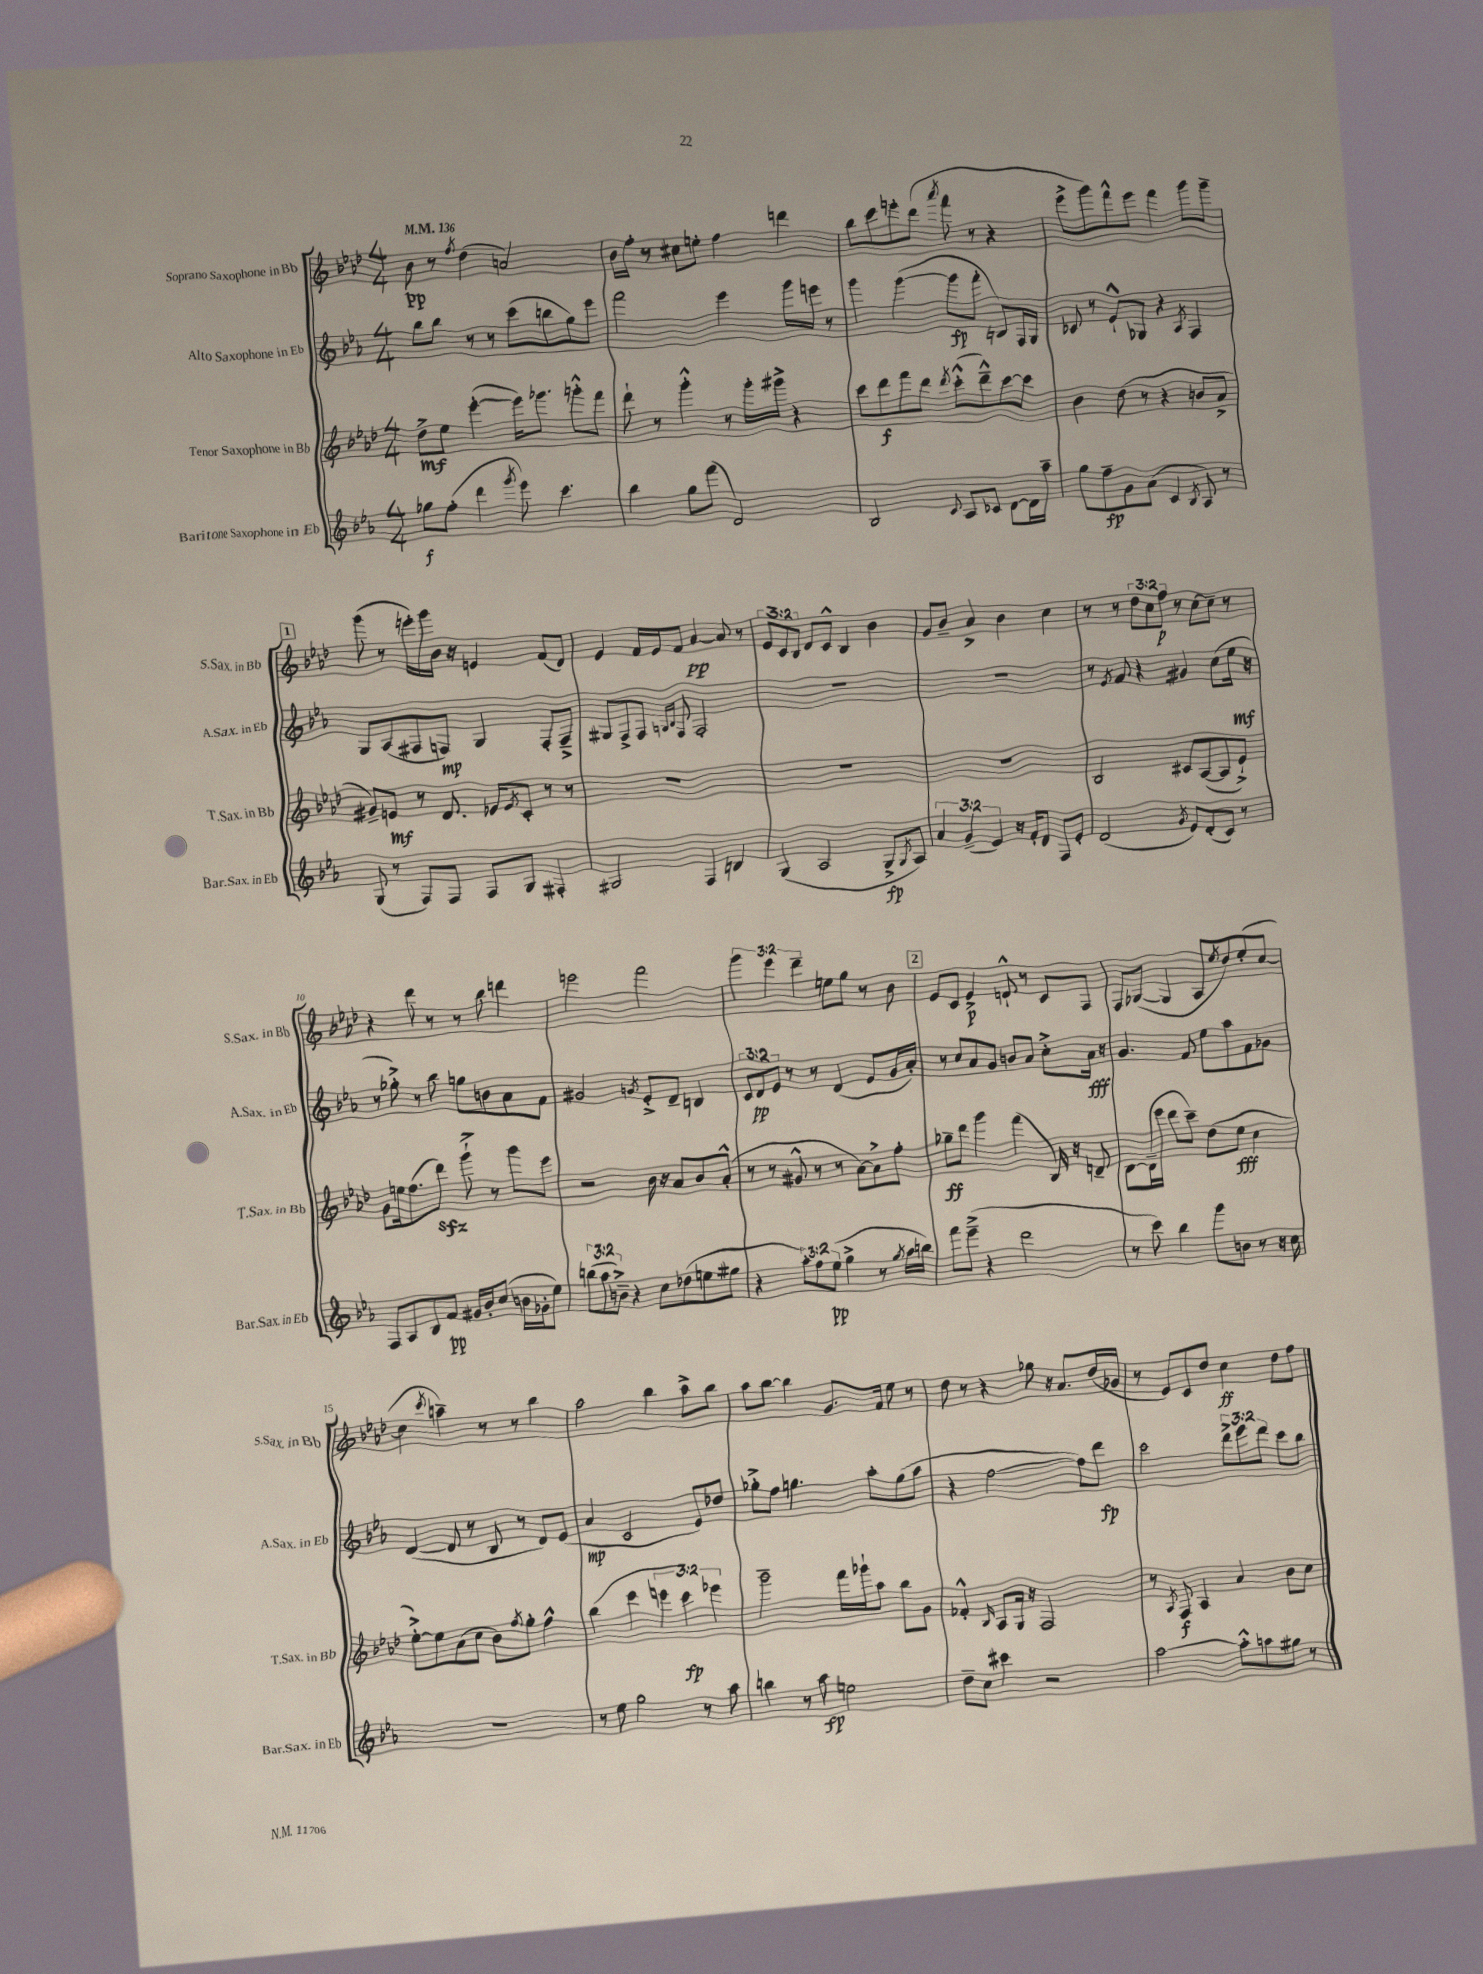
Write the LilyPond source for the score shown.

<<
\new StaffGroup <<
\new Staff = "s0" \with { instrumentName = "Soprano Saxophone in Bb" shortInstrumentName = "S.Sax. in Bb" } {
    \clef treble \key aes \major \numericTimeSignature \time 4/4 \override Staff.TupletNumber.text = #tuplet-number::calc-fraction-text \tempo 4 = 136
    bes'8\pp r8 \acciaccatura { f''8 } des''4( a'2) |
    bes'16 f''16-. r8 cis''8 e''8-. f''4 d'''4 |
    bes''8 c'''8 e'''8-. des'''8( \acciaccatura { aes'''8 } f'''8 r8 r4 |
    ees'''8-> g'''8) f'''8-^ ees'''8 f'''4 g'''8 g'''8-- |
    \mark \markup { \box "1" } g'''8( r8 e'''16-.) g'''16 bes'16 r16 e'4 f'8( des'8) |
    ees'4 f'16 ees'16 f'8 aes'4~\pp aes'8 r8 |
    \tuplet 3/2 { ees'8 c'8 bes8 } des'8 c'8-^ bes4 bes'4 |
    g'8 bes'8-- aes'4-> bes'4 c''4 |
    r8 r8 \tuplet 3/2 { des''8 c''8 f''8\p } r8 c''8~ c''8-- r8 |
    r4 des'''8 r8 r8 bes''8 d'''4 |
    e'''2 f'''2 |
    \tuplet 3/2 { g'''4 ees'''4 des'''4-- } e''8 g''8 r8 bes'8 |
    \mark \markup { \box "2" } ees'8 c'8 ees'4->\p d'8-!-^ r8 c'8 f8 |
    f8 ges8~( ges4 aes8 \acciaccatura { ees''8 } des''8) ees''8-.( c''8~ |
    c''4 \acciaccatura { c'''8 } a''4--) r8 r8 bes''4 |
    aes''2 bes''4 aes''8-> bes''8 |
    aes''8 bes''8~ bes''4 g'8. f'16 ees''8 r8 |
    des''8 r8 r4 ges''8 r16 aes'8. des''16( ges'16 |
    r8 ees'8) c'8 des''8 c''4\ff des''8 f''8 \bar "|." |
}
\new Staff = "s1" \with { instrumentName = "Alto Saxophone in Eb" shortInstrumentName = "A.Sax. in Eb" } {
    \clef treble \key ees \major \numericTimeSignature \time 4/4 \override Staff.TupletNumber.text = #tuplet-number::calc-fraction-text
    bes''8 bes''8 r8 r8 c'''8( b''8 g''8) ees'''8 |
    f'''2 ees'''4 g'''16 e'''16 r8 |
    g'''4 g'''4~( g'''8\fp f'''8-. b8) f16 g16 |
    ces'8 r8 ees'8-!-^ ges8 r4 \acciaccatura { aes8 } f4 |
    \mark \markup { \box "1" } g8 aes8( fis8 f8\mp) g4 f8-. f8---> |
    gis8 f8-> f8 \grace { g16 bes16 } f8 f2-. |
    R1 |
    R1 |
    r8 \acciaccatura { ees'8 } f'8 r4 gis'4 c''8( ees''16\mf r16 |
    r8 ges''8-.->) r8 bes''8 g''8 b'8 aes'8 f'8 |
    gis'2 \acciaccatura { g'8 } ees'8-.-> d'8-- b4 |
    \tuplet 3/2 { c'8 d'8\pp ees'8 } r8 r8 d'4( ees'8 g'16 aes'16-.) |
    \mark \markup { \box "2" } r8 c''8 aes'8 g'8 b'8 aes'8 c''8-.-> aes'16\fff r16 |
    g'4. f'8 ees''8 aes''8 f'8 ges'8 |
    d'4~( d'8 r8 bes8 r8 d'8) ees'8( |
    aes'4\mp c'2 ees'8) des''8 |
    ges''8-.-> f''8 g''4. aes''8-. g''8( aes''8 |
    r4 f''2~ f''8) d'''8\fp |
    c'''2 \tuplet 3/2 { d'''8-> ees'''8 d'''8 } c'''8 bes''8 \bar "|." |
}
\new Staff = "s2" \with { instrumentName = "Tenor Saxophone in Bb" shortInstrumentName = "T.Sax. in Bb" } {
    \clef treble \key aes \major \numericTimeSignature \time 4/4 \override Staff.TupletNumber.text = #tuplet-number::calc-fraction-text
    des''8->\mf ees''8 ees'''4~-.( ees'''16) ges'''8. g'''8-.-^ f'''8 |
    des'''8-! r8 g'''4-.-^ r8 g'''16-. gis'''16-> r4 |
    c'''8 des'''8\f f'''8 des'''8 \acciaccatura { des'''8 } c'''8-.-^( des'''8---^) c'''8~ c'''8 |
    bes'4 des''8( r8 r4 b'8 aes'8-> |
    \mark \markup { \box "1" } gis'8--) e'8\mf r8 des'8. ees'16 \acciaccatura { ees'8 } c'8-. r8 r8 |
    R1 |
    R1 |
    R1 |
    bes2 cis'8 aes8~( aes8 ees'8-!->) |
    g'8 e''16 f''8.( des'''8\sfz) g'''8-!-> r8 g'''8 ees'''8 |
    r2 bes'16 r16 aes'8 bes'8 aes'8-.-^( |
    r8 r8 gis'8-^ r8 r8 aes'8~) aes'8-> f''8-. |
    \mark \markup { \box "2" } ges''8--\ff des'''8 g'''4 f'''4( bes16) r16 d'8-- |
    bes8~ bes16--( ees'''16 des'''8 c'''8--) des''8( ees''8\fff c''4 |
    ees''8~-.->) ees''8 aes'8( c''8 bes'8) \acciaccatura { f''8 } g''8-. f''4-^ |
    bes''4( c'''4 \tuplet 3/2 { e'''4 c'''4\fp) ees'''4 } |
    g'''2-- f'''16 ges'''16-! aes''8 bes''8 g'8 |
    fes'4-.-^ \grace { bes16 } aes8 g16 r16 f2 |
    r8 \acciaccatura { aes8 } f8\f aes4 aes'4 bes'8 c''8 \bar "|." |
}
\new Staff = "s3" \with { instrumentName = "Baritone Saxophone in Eb" shortInstrumentName = "Bar.Sax. in Eb" } {
    \clef treble \key ees \major \numericTimeSignature \time 4/4 \override Staff.TupletNumber.text = #tuplet-number::calc-fraction-text
    ges''8\f f''8-.( d'''4 \acciaccatura { g'''8 } ees'''8) c'''4. |
    bes''4 g''8 f'''8( d'2) |
    bes2 \appoggiatura { c'8 } aes8 ces'8 d'8~ d'16 aes''16-- |
    g''8 f''8--\fp g'8 aes'8( c'4 \acciaccatura { bes8 } aes8) r8 |
    \mark \markup { \box "1" } g8( r8 f8) f8 f8 g8 fis4-. |
    gis2 f4 b4 |
    g4( aes2 g8->\fp \acciaccatura { g8 } aes8) |
    \tuplet 3/2 { aes'4 g'4--( ees'4) } r16 f'16-. d'8 f8 ees'8-. |
    d'2( \acciaccatura { g'8 } ees'8) d'8-.( c'8) r8 |
    f8 aes8 bes8 f'8\pp gis'16 bes'16-. c''8( b'16 ges'16-. ees''8) |
    \tuplet 3/2 { b''8( aes''8 b'8--->) } r4 c''8 des''8( e''8 gis''8 |
    r4 \tuplet 3/2 { aes''8-.) f''8 ees''8\pp( } g''4-> r8 \acciaccatura { g''8 } aes''16 b''16) |
    \mark \markup { \box "2" } f'''8 ees'''8--->( r4 d'''2 |
    r8 c'''8) bes''4 g'''8 b'8 r8 r16 c''16 |
    R1 |
    r8 ees''8 g''2 r8 aes''8 |
    b''4 r8 aes''8\fp e''2 |
    d''8-- c''8 cis'''4 r2 |
    aes''2~ aes''8-.-^ a''8 gis''8 r8 \bar "|." |
}
>>
>>
